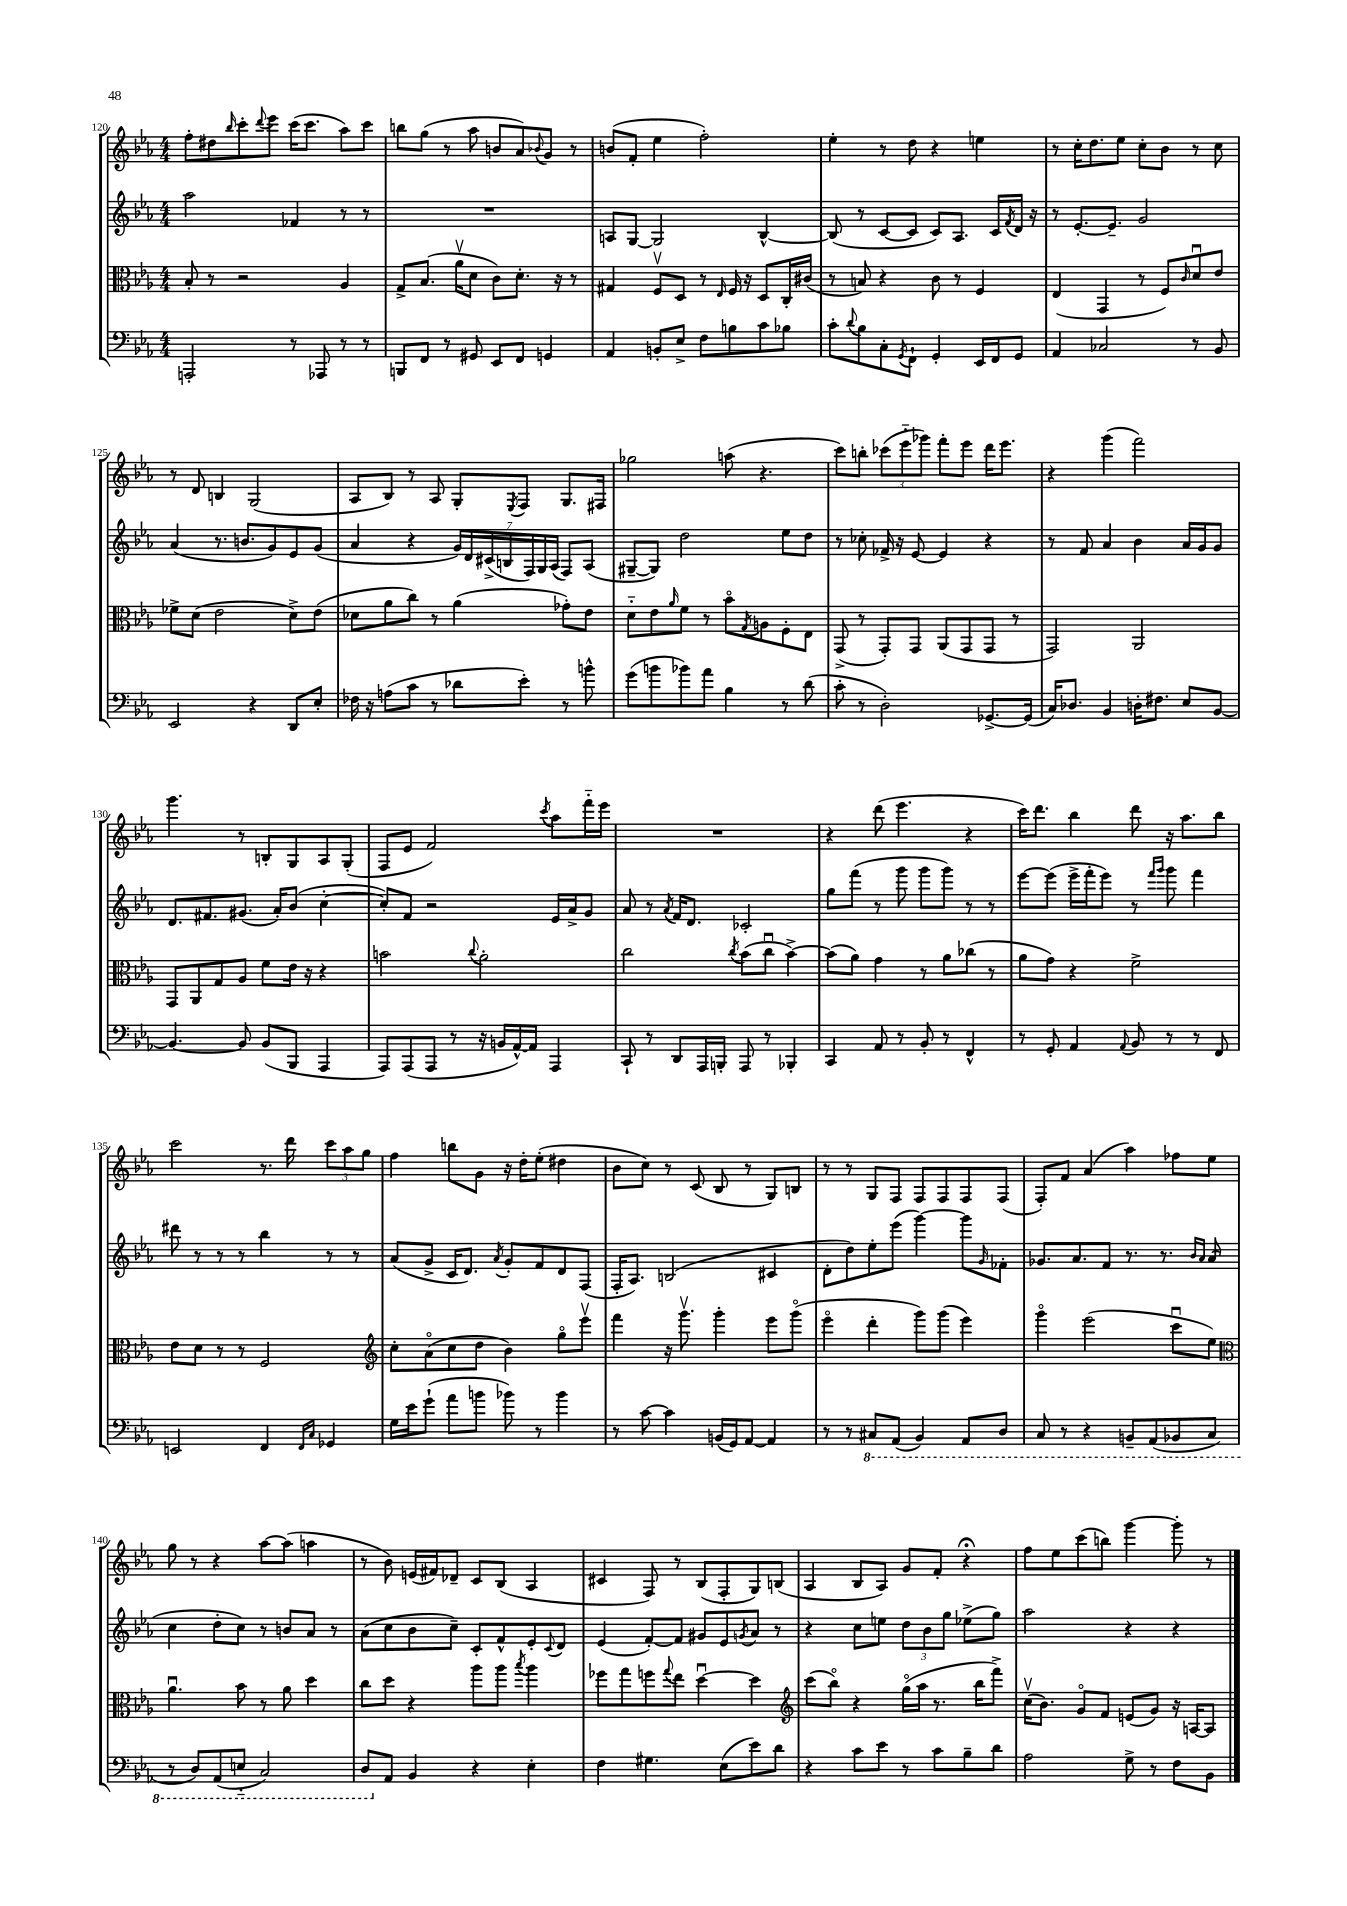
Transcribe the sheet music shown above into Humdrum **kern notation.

**kern	**kern	**kern	**kern
*part4	*part3	*part2	*part1
*staff4	*staff3	*staff2	*staff1
*clefF4	*clefC3	*clefG2	*clefG2
*k[b-e-a-]	*k[b-e-a-]	*k[b-e-a-]	*k[b-e-a-]
*M4/4	*M4/4	*M4/4	*M4/4
=120	=120	=120	=120
2AAAn'/	8B-'/	2aa-\	8ff'\L
.	8r	.	8dd#X\
.	.	.	16qqbb-/
.	2r	.	8ccc'\
.	.	.	8qqddd/
.	.	.	8eee-\J
8r	.	4f-X/	(16ccc\KL
.	.	.	8.ccc\J
8AAA-X/	.	.	.
8r	4A-/	8r	8aa-\L)
8r	.	8r	8ccc\J
=121	=121	=121	=121
8BBBn/L	8G^/L	1r	8bbn\L
8FF/J	(8.B-/J	.	(8gg\J
8r	.	.	8r
.	16a-v\KL	.	.
8GG#X/	8d\J	.	8aa-\
8EE-/L	8c\L)	.	8bn/L
8FF/J	8.d'\J	.	8a-/)
.	.	.	8qqb-X/
4GGn/	.	.	8g/J
.	16r	.	.
.	8r	.	8r
=122	=122	=122	=122
4AA-/	4G#X/	8An/L	(8bn/L
.	.	[8G/J	8f'/J
8BBn'/L	8Fv/L	2G/]	4ee-\
8E-^/J	8D/J	.	.
8F\L	8r	.	2ff'\)
.	16qqE-/	.	.
8Bn\	16F/	.	.
.	16r	.	.
8c\	8D/L	[4B-^^/	.
8B-X\J	16C'/L	.	.
.	(16c#X/JJ	.	.
=123	=123	=123	=123
8c'\L	8r	(8B-/]	4ee-'\
8qqd/	.	.	.
8B-\	8Bn/)	8r	.
8C'\	4r	[8c/L	8r
8qGG/	.	.	.
8FF`\J	.	8c/J]	8dd\
4GG'/	8c\	8c/L)	4r
.	8r	8.A-/J	.
16EE-/LL	4F/	.	4een\
16FF/J	.	16c/LL	.
.	.	8qf/	.
8GG/J	.	16d/JJ	.
.	.	16r	.
=124	=124	=124	=124
4AA-/	(4E-/	8r	8r
.	.	[8.e-'/L	16cc'\KL
.	.	.	8.dd\
2C-X/	4GG/	.	.
.	.	8.e-~/J]	.
.	.	.	8ee-\J
.	8r	2g/	8cc'\L
.	8F/L)	.	8b-\J
.	16qqc/	.	.
8r	8du/	.	8r
8BB-/	8e-/J	.	8cc\
!!LO:LB:g=z
=125	=125	=125	=125
2EE-/	8f-X^\L	(4a-/	8r
.	(8d\J	.	8d/
.	2e-\	8.r	4Bn/
.	.	8.bn/L	.
4r	.	.	(2G/
.	.	8g/)	.
8DD/L	8d^\L)	8e-/	.
8E-'/J	(8e-\J	(8g/J	.
=126	=126	=126	=126
16F-X\	8d-X\L	4a-/	8A-/L
16r	.	.	.
(8An\L	8a-\	.	8B-/J)
8c\J	8cc\J)	4r	8r
8r	8r	.	8A-/
8d-X\L	(4a-\	28g/LL)	8G'/L
.	.	28d/	.
.	.	(28c#X^/	.
.	.	28Bn/	.
.	.	.	8qE-/
8e-'\J)	.	.	8F/J
.	.	28F/)	.
.	.	28G/	.
.	.	(28A-/JJ	.
8r	8g-X'\L)	8F/L)	8.G/L
8bn^^\	8e-\J	(8A-/J	.
.	.	.	16F#X/Jk
=127	=127	=127	=127
(8g\L	8d\L	[8G#X~/L	2gg-X\
8bn\	8e-\	8G#/J])	.
.	16qqa-/	.	.
8b-X\)	8f\J	2dd\	.
8a-\J	8r	.	.
4B-\	8b-\L	.	(8aan\
.	8qG/	.	.
.	8An\	.	4.r
8r	8F'\	8ee-\L	.
(8d\	8E-\J	8dd\J	.
=128	=128	=128	=128
8c'\	(8GG^/	8r	8ccc\L)
8r	8r	8cc-X'\	8bbn'\J
2D'\)	8GG'/L)	16f-X^/	(12ccc-X\L
.	.	16r	.
.	.	.	12eee-\
.	8GG/J	[8e-/	.
.	.	.	12ggg-X\J)
.	(8AA-/L	4e-/]	8fff'\L
.	8GG/	.	8eee-\J
[8.GG-X^/L	8GG/J	4r	16ddd\KL
.	.	.	8.eee-\J
.	8r	.	.
(16GG-/Jk]	.	.	.
=129	=129	=129	=129
16C/KL)	2GG/)	8r	4r
8.D-X/J	.	.	.
.	.	8f/	.
4BB-/	.	4a-/	(4ggg\
16Dn'\KL	2AA-/	4b-\	2fff\)
8.F#X\J	.	.	.
8E-/L	.	16a-/LL	.
.	.	16g/J	.
[8BB-/J	.	8g/J	.
!!LO:LB:g=z
=130	=130	=130	=130
4.BB-/_	8GG/L	8.d/L	4.ggg\
.	8AA-/	.	.
.	.	8.f#X/	.
.	8G/	.	.
8BB-/]	8A-/J	(8.g#X/J	8r
(8BB-/L	8f\L	.	8Bn'/L
.	.	16a-'/KL)	.
8BBB-/J	16e-\Jk	(8b-/J	8G/
.	16r	.	.
4AAA-/	4r	[4cc'\	8A-/
.	.	.	(8G'/J
=131	=131	=131	=131
8AAA-/L)	2bn\	8cc'/L])	8F/L
(8AAA-/	.	8f/J	8e-/J
8AAA-/J	.	2r	2f/)
8r	.	.	.
.	8qqcc/	.	.
16r	2a-'\	.	.
16BBn/LL	.	.	.
[16AA-^^/)	.	.	.
16AA-/JJ]	.	.	.
.	.	.	8qccc/
4AAA-/	.	16e-/LL	8aa-\L
.	.	16a-^/J	.
.	.	8g/J	16fff\L
.	.	.	16eee-\JJ
=132	=132	=132	=132
8CC`/	2cc\	8a-/	1r
8r	.	8r	.
.	.	8qa-/	.
8DD/L	.	16f/KL	.
.	.	8.d/J	.
16AAA-/L	.	.	.
16BBBn'/JJ	.	.	.
.	8qcc/	.	.
8AAA-/	(8b-\L	2c-X'/	.
8r	8ccu\J	.	.
4BBB-X'/	[4b-^\)	.	.
=133	=133	=133	=133
4CC/	(8b-\L]	8gg\L	4r
.	8a-\J)	(8fff\J	.
8AA-/	4g\	8r	(8ddd\
8r	.	8ggg\	4.eee-\
8BB-'/	8r	8ggg\L	.
8r	8a-\L	8ggg\J)	.
4FF^^/	(8cc-X\J	8r	4r
.	8r	8r	.
=134	=134	=134	=134
8r	8a-\L	[8eee-\L	16ccc\KL)
.	.	.	8.ddd\J
8GG'/	8g\J)	(8eee-\J]	.
4AA-/	4r	16eee-^\LL	4bb-\
.	.	16fff'\J	.
.	.	8eee-\J)	.
8qqAA-/	.	.	.
8BB-/	2f^\	8r	8ddd\
.	.	16qqfff/LL	.
.	.	16qqggg/JJ	.
8r	.	8ggg\	16r
.	.	.	8.aa-\L
8r	.	4fff\	.
8FF/	.	.	8bb-\J
!!LO:LB:g=z
=135	=135	=135	=135
2EEn/	8e-\L	8ddd#X\	2ccc\
.	8d\J	8r	.
.	8r	8r	.
.	8r	8r	.
4FF/	2F/	4bb-\	8.r
.	.	.	16ddd\
16qqFF/LL	.	.	.
16qqC/JJ	.	.	.
4GG-X/	.	8r	12ccc\L
.	.	.	12aa-\
.	.	8r	.
.	.	.	12gg\J
=136	=136	=136	=136
*	*clefG2	*	*
16G\LL	8cc'\L	(8a-/L	4ff\
16e-\J	.	.	.
(8g`\J	(8a-\	8g^/J	.
8a-\L	8cc\	16c/KL	8bbn\L
.	.	8.d/J)	.
8bn\J	8dd\J	.	8g\J
.	.	8qa-/	.
8b-X\)	4b-\)	8g'/L	16r
.	.	.	16dd'\KL
8r	.	8f/	(8ee-'\J
4b-\	8gg\L	8d/	4dd#X\
.	8eee-v\J	(8F/J	.
=137	=137	=137	=137
8r	4fff\	16F'/KL	8b-\L
.	.	8.A-/J)	.
[8c\	.	.	8cc\J)
4c\]	16r	(2Bn/	8r
.	8.gggv\	.	.
.	.	.	(8c/
(16BBn/LL	4ggg'\	.	8B-/
16GG/J)	.	.	.
[8AA-/J	.	.	8r
4AA-/]	8eee-\L	4c#X/	8G/L)
.	(8ggg\J	.	8Bn/J
=138	=138	=138	=138
8r	4eee-\	8d'\L	8r
8r	.	8dd\)	8r
*8ba	*	*	*
8CC#X/L	4ddd'\	8ee-'\	8G/L
(8AAA-/J	.	(8eee-\J	8F/J
4BBB-/)	8ggg\L)	[4ggg\)	8F/L
.	(8ggg\J	.	8F/
8AAA-/L	4eee-\)	8ggg\L]	8F/
.	.	16qqg/	.
8DD/J	.	8f-X'\J	(8F/J
=139	=139	=139	=139
8CC/	4ggg\	8.g-X/L	8F'/L)
8r	.	.	8f/J
.	.	8.a-/	.
4r	(2eee-\	.	(4a-/
.	.	8f/J	.
8BBBn~/L	.	8.r	4aa-\)
(8AAA-/	.	.	.
.	.	8.r	.
8BBB-X/	8cccu\L	.	8ff-X\L
.	.	16qqb-/LL	.
.	.	16qqa-/JJ	.
8CC/J	8ee-\J)	(8a-/	8ee-\J
!!LO:LB:g=z
=140	=140	=140	=140
*	*clefC3	*	*
8r	4.a-u\	4cc\	8gg\
8DD/L)	.	.	8r
(8AAA-/	.	8dd'\L	4r
8EEn/J	8b-\	8cc\J)	.
2CC/)	8r	8r	[8aa-\L
.	8a-\	8bn/L	(8aa-\J]
.	4dd\	8a-/J	4aan\
.	.	8r	.
=141	=141	=141	=141
8DD/L	8cc\L	(8a-\L	8r
*X8ba	*	*	*
8AA-/J	8dd\J	8cc\	8b-\)
4BB-/	4r	8b-\	(16en/LL
.	.	.	16f#X/J)
.	.	8cc~\J)	8d-X~/J
4r	8aa-\L	8c'/L	8c/L
.	8aa-\J	8f^^/	(8B-/J
.	8qbb-/	.	.
4E-'\	4aa-\	8e-'/	4A-/
.	.	8qqc/	.
.	.	8d/J	.
=142	=142	=142	=142
4F\	8ff-X\L	(4e-/	4c#X/
.	8gg\	.	.
4.G#X\	8ffn\	[8f'/L)	8F/)
.	8qqgg/	.	.
.	8ee-\J	8f/J]	8r
.	[4ddu\	8g#X/L	(8B-/L
(8E-\L	.	8e-/	8F'/
.	.	8qgn/	.
8e-\)	4dd\]	8a-/J	8G/)
8d\J	.	8r	(8Bn/J
=143	=143	=143	=143
*	*clefG2	*	*
4r	(8ccc\L	4r	4A-/
.	8bb-\J)	.	.
8c\L	4r	8cc\L	8B-/L
8e-\J	.	8een\J	8A-/J)
8r	(16gg\LL	12dd\L	8g/L
.	16aa-\JJ	.	.
.	.	12b-\	.
8c\L	8.r	.	8f'/J
.	.	12gg\J	.
8B-~\	.	(8ee-X^\L	4r;<
.	16bb-\KL	.	.
8d\J	8fff^\J)	8gg\J)	.
=144	=144	=144	=144
2A-\	(16ccv\KL	2aa-\	8ff\L
.	8.b-\J)	.	.
.	.	.	8ee-\
.	8g/L	.	(8ccc\
.	8f/J	.	8bbn\J)
8G^\	(8en/L	4r	[4ggg\
8r	8g/J)	.	.
8F\L	16r	4r	8ggg'\]
.	[16An/KL	.	.
8BB-\J	8A/J]	.	8r
==	==	==	==
*-	*-	*-	*-
